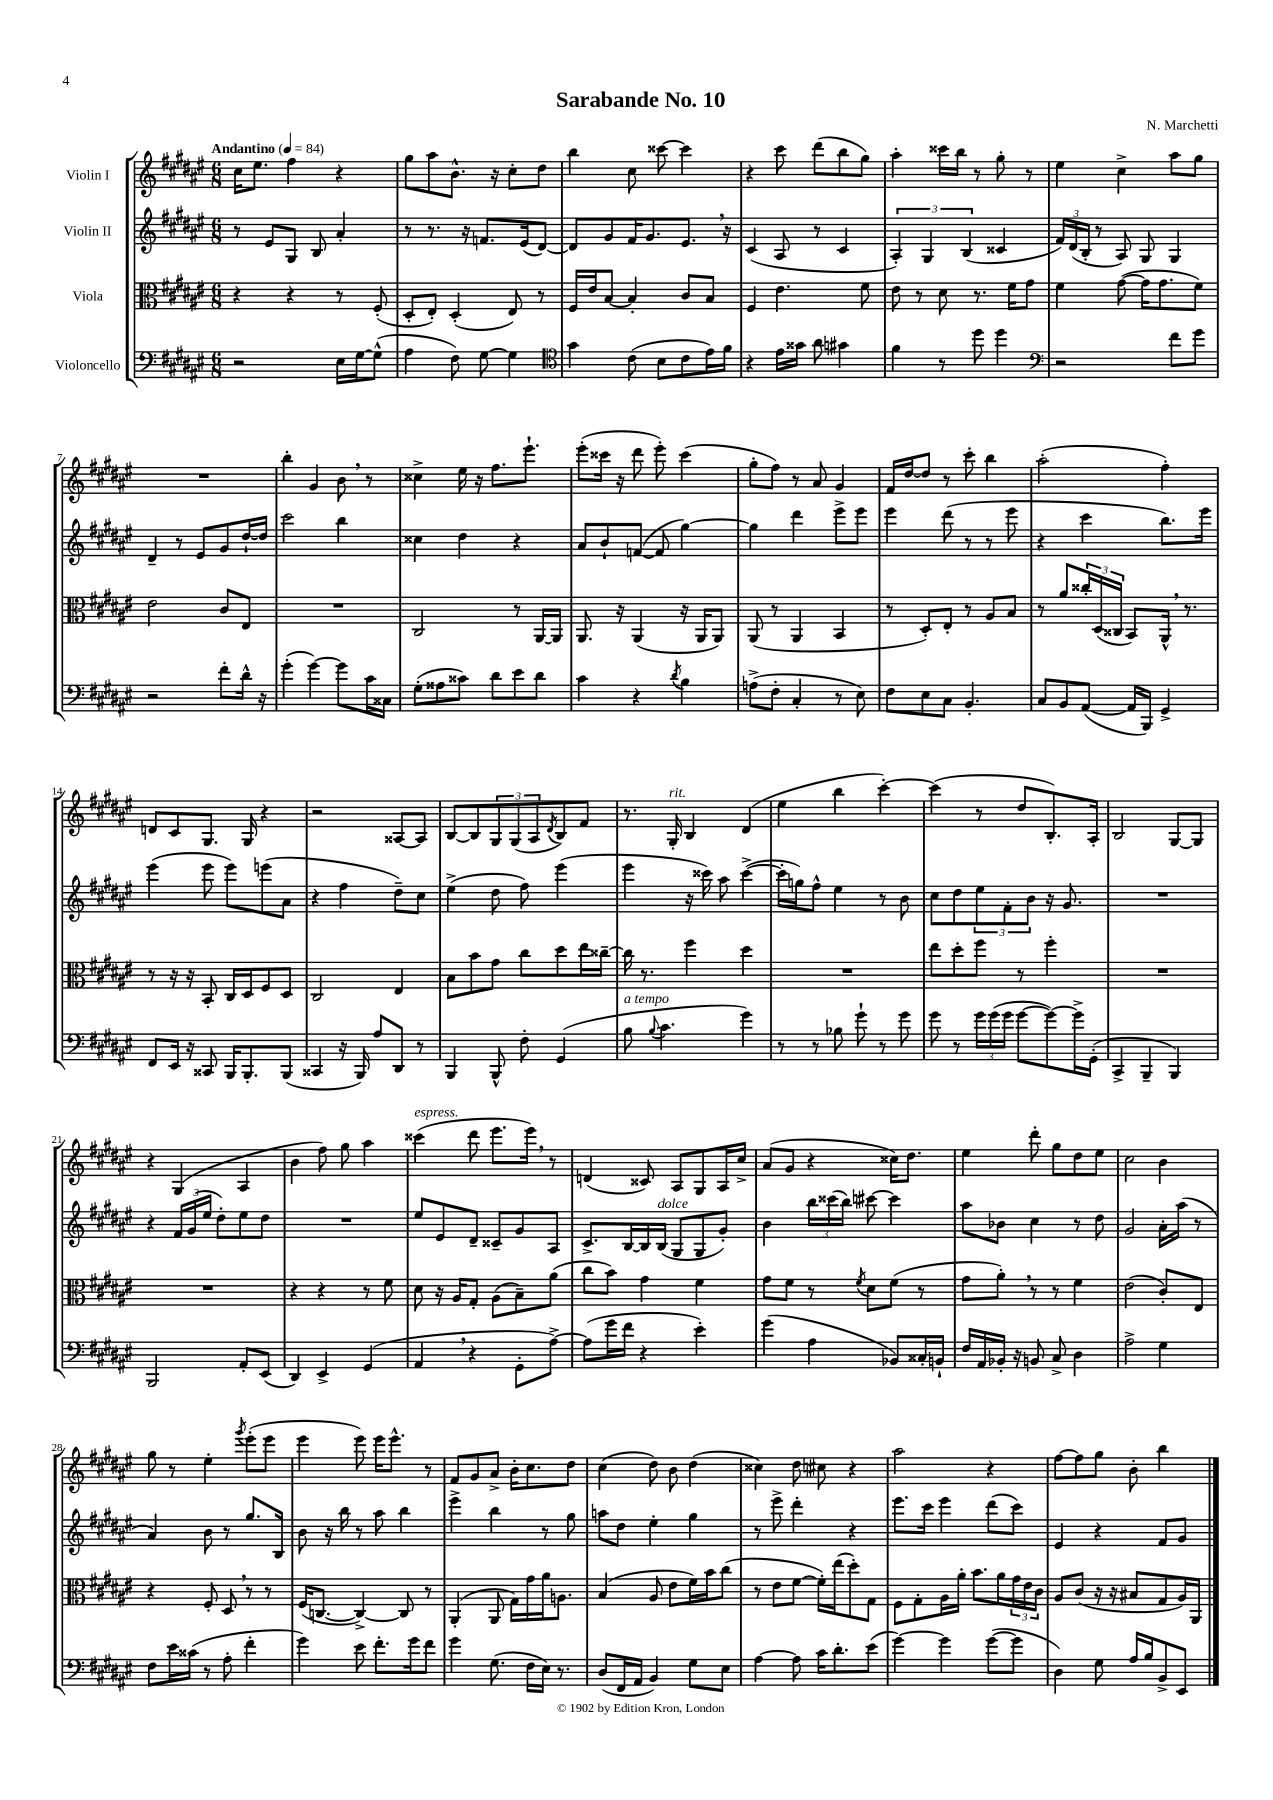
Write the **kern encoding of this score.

**kern	**kern	**kern	**kern
*part4	*part3	*part2	*part1
*staff4	*staff3	*staff2	*staff1
*I"Violoncello	*I"Viola	*I"Violin II	*I"Violin I
*clefF4	*clefC3	*clefG2	*clefG2
*k[f#c#g#d#a#e#]	*k[f#c#g#d#a#e#]	*k[f#c#g#d#a#e#]	*k[f#c#g#d#a#e#]
*M6/8	*M6/8	*M6/8	*M6/8
*MM84	*MM84	*MM84	*MM84
=1	=1	=1	=1
!	!	!	!LO:TX:a:B:t=Andantino
2r	4r	8r	16cc#\KL
.	.	.	8.ee#\J
.	.	8e#/L	.
.	4r	8G#/J	4ff#\
.	.	8B/	.
16E#\LL	8r	4a#'/	4r
[16G#\J	.	.	.
(8G#^^\J]	(8F#'/	.	.
=2	=2	=2	=2
4A#\	8D#'/L	8r	8gg#\L
.	8E#'/J)	8.r	8aa#\
8F#\)	(4D#'/	.	8.b^^\J
.	.	16r	.
[8G#\	.	8.fn/L	.
.	.	.	16r
4G#\]	8E#/)	.	8cc#'\L
.	.	(16e#/k	.
.	8r	[8d#/J)	8dd#\J
=3	=3	=3	=3
*clefC4	*	*	*
4g#\	16F#/LL	8d#/L]	4bb\
.	16e#/J	.	.
.	[8B/J	8g#/	.
(8c#\	4B'/]	16f#/K	8cc#\
.	.	8.g#/	.
8B\L	.	.	[8ccc##X\
8c#\	8c#/L	8.e#,/J	4ccc##\]
16e#\L)	8B/J	.	.
16f#\JJ	.	16r	.
=4	=4	=4	=4
4r	4F#/	(4c#/	4r
16e#\LL	4.e#\	8A#/	8ccc#\
16g##X\JJ	.	.	.
8a#\	.	8r	(8ddd#\L
4g#X\	.	4c#/	8bb\
.	8f#\	.	8gg#\J)
=5	=5	=5	=5
4f#\	8e#\	6A#'/)	4aa#'\
.	8r	.	.
.	.	6G#/	.
8r	8d#\	.	16ccc##X\LL
.	.	.	16bb\JJ
.	.	(6B/	.
8dd#\	8.r	.	8r
4dd#\	.	4c##X/	8gg#'\
.	16f#\KL	.	.
.	8g#\J	.	8r
=6	=6	=6	=6
*clefF4	*	*	*
2r	4f#\	24f#/LL)	4ee#\
.	.	(24d#/	.
.	.	24B'/JJ	.
.	.	8r	.
.	([8g#\	8A#/)	4cc#^\
.	16g#\KL]	8G#/	.
.	8.g#\	.	.
8f#\L	.	4G#/	8aa#\L
8g#\J	8f#\J)	.	8gg#\J
!!LO:LB:g=z
=7	=7	=7	=7
2r	2e#\	4d#~/	2.r
.	.	8r	.
.	.	8e#/L	.
8f#'\L	8c#/L	8g#/	.
16d#^^\Jk	8E#/J	[16dd#`/L	.
16r	.	16dd#/JJ]	.
=8	=8	=8	=8
(4g#'\	2.r	2ccc#\	4bb'\
[4g#\)	.	.	4g#/
8g#\L]	.	4bb\	8b,\
16c#\L	.	.	8r
16C##X\JJ	.	.	.
=9	=9	=9	=9
(8G#'\L	2C#/	4cc##X\	4cc##X^\
8A##X\	.	.	.
8c##X\J)	.	4dd#\	16ee#\
.	.	.	16r
8d#\L	.	.	8.ff#\L
8e#\	8r	4r	.
.	.	.	8.eee#`\J
8d#\J	[16AA#/LL	.	.
.	16AA#/JJ]	.	.
=10	=10	=10	=10
4c#\	8.AA#/	8a#/L	(8eee#'\L
.	.	8b`/	16ccc##X\Jk
.	16r	.	16r
4r	(4AA#/	([8fn/J	8ddd#\
.	.	8f/]	8eee#'\)
8qd#/	.	.	.
4B\	16r	[4gg#\)	(4ccc##\
.	16AA#/KL	.	.
.	8AA#/J)	.	.
=11	=11	=11	=11
(8An^\L	(8AA#/	4gg#\]	8gg#'\L
8F#'\J	8r	.	8ff#\J)
4C#'/	4AA#/	4ddd#\	8r
.	.	.	8a#/
8r	4BB/	8eee#^\L	4g#/
8E#\)	.	8eee#\J	.
=12	=12	=12	=12
8F#\L	8r	4eee#\	16f#/LL
.	.	.	[16dd#/J
8E#\	8D#'/L)	.	8dd#/J]
8C#\J	8E#'/J	(8ddd#\	8r
4.BB'/	8r	8r	8ccc#'\
.	8A#/L	8r	4bb\
.	8B/J	8eee#\	.
=13	=13	=13	=13
8C#/L	8r	4r	(2aa#'\
8BB/	8a#/L	.	.
([8AA#/J	24cc##X'/L	4ccc#\	.
.	(24D#/	.	.
.	24C##X/JJ	.	.
16AA#/LL]	8BB/L)	.	.
16BBB/JJ)	.	.	.
4GG#^/	16AA#^^,/Jk	8.bb\L)	4ff#'\)
.	8.r	.	.
.	.	16eee#\Jk	.
!!LO:LB:g=z
=14	=14	=14	=14
8FF#/L	8r	(4eee#\	8dn/L
16EE#/Jk	16r	.	8c#/
16r	16r	.	.
8CC##X/	8BB'/	8eee#\	8.G#/J
16BBB/KL	16C#/LL	8eee#\L)	.
8.BBB'/	16D#/J	.	16G#/
.	8F#/	(8eeen\	4r
(8BBB/J	8D#/J	8a#\J	.
=15	=15	=15	=15
4CC##X/	2C#/	4r	2r
16r	.	4ff#\	.
16BBB/)	.	.	.
8A#/L	.	.	.
8DD#/J	4E#/	8dd#~\L)	[8A##X/L
8r	.	8cc#\J	8A##/J]
=16	=16	=16	=16
4BBB/	8B\L	(4ee#^\	[8B/L
.	8b\	.	8B/]
8BBB^^/	8g#\J	8dd#\	12G#/
.	.	.	(12G#/
8F#'\	8cc#\L	8ff#\)	.
.	.	.	12A#/
.	.	.	8qd#/
(4GG#/	8dd#\	(4eee#\	8B/)
.	16ee#\L	.	8f#/J
.	[16cc##X~\JJ	.	.
=17	=17	=17	=17
!LO:TX:a:i:t=a tempo	!	!	!
8B\	16cc##\]	4eee#\	8.r
.	8.r	.	.
8qqB/	.	.	.
4.c#\	.	.	.
!	!	!	!LO:TX:a:i:t=rit.
.	.	.	16G#'/
.	4ff#\	16r	4B/
.	.	16ccc##X\)	.
.	.	8aa#\	.
4g#\)	4dd#\	([4ccc##^\	(4d#/
=18	=18	=18	=18
8r	2.r	16ccc##'\LL]	4ee#\
.	.	16ggn\J)	.
8r	.	8ff#^^\J	.
8B-X\	.	4ee#\	4bb\
8g#`\	.	.	.
8r	.	8r	[4ccc#'\)
8g#\	.	8b\	.
=19	=19	=19	=19
8g#\	8ee#\L	8cc#\L	(4ccc#\]
8r	8dd#'\	8dd#\	.
24g#\LL	8ff#\J	12ee#\	8r
(24g#\	.	.	.
24g#\JJ	.	12f#'\	.
[8g#\L	8r	.	8dd#/L
.	.	12b\J	.
8g#\_)	4ff#'\	16r	8.B'/)
.	.	8.g#/	.
16g#^\L]	.	.	.
(16GG#'\JJ	.	.	16A#'/Jk
=20	=20	=20	=20
4CC#^/	2.r	2.r	2B/
4BBB~/	.	.	.
4BBB/)	.	.	[8G#/L
.	.	.	8G#/J]
!!LO:LB:g=z
=21	=21	=21	=21
2BBB/	2.r	4r	4r
.	.	24f#/LL	(4G#/
.	.	(24g#/	.
.	.	24ee#/JJ	.
.	.	8dd#'\L)	.
8AA#'/L	.	8ee#\	4A#/
(8EE#/J	.	8dd#\J	.
=22	=22	=22	=22
4DD#/)	4r	2.r	4b\
4EE#^/	4r	.	8ff#\)
.	.	.	8gg#\
(4GG#/	8r	.	4aa#\
.	8f#\	.	.
=23	=23	=23	=23
!	!	!	!LO:TX:a:i:t=espress.
4AA#,/	8d#\	8ee#/L	(4ccc##X\
.	16r	8e#/	.
.	16A#/KL	.	.
4r	8G#'/J	8d#~/J	8ddd#\
.	(8A#\L	8c##X~/L	8.eee#\L
8GG#'\L	8B~\)	8g#/	.
.	.	.	16eee#,\Jk)
[8A#^\J)	(8a#\J	8A#/J	8r
=24	=24	=24	=24
(8A#\L]	8cc#\L	8.c#^/L	(4dn/
16g#\L	8b\J)	.	.
16f#\JJ	.	[16B/L	.
4r	4g#\	16B/]	8c##X/)
!	!	!LO:TX:a:i:t=dolce	!
.	.	(16B/JJ	.
.	.	8G#/L	8A#/L
4e#'\)	4f#\	8G#/	8G#/
.	.	8g#'/J)	16A#/L
.	.	.	16cc#^/JJ
=25	=25	=25	=25
(4g#\	8g#\L	4b\	(8a#/L
.	8f#\J	.	8g#/J
4A#\	8r	24bb\LL	4r
.	.	(24ccc##X\	.
.	.	24bb\JJ)	.
.	8qf#/	.	.
.	8d#\L	[8ccc#X\	.
8BB-X/L)	(8f#\J	4ccc#\]	16cc##X\KL)
.	.	.	8.dd#\J
16C##X'/L	8r	.	.
16BBn`/JJ	.	.	.
=26	=26	=26	=26
16F#/LL	8g#\L	8aa#\L	4ee#\
16AA#/	.	.	.
16BB-X'/JJ	8a#',\J)	8b-X\J	.
16r	.	.	.
8BBn/	8r	4cc#\	8ddd#'\
8C#^/	8r	.	8gg#\L
4D#\	4f#\	8r	8dd#\
.	.	8dd#\	8ee#\J
=27	=27	=27	=27
2A#^\	(2e#\	2g#/	2cc#\
4G#\	8c#'/L)	16a#'\LL	4b\
.	.	(16aa#\JJ	.
.	8E#/J	8r	.
!!LO:LB:g=z
=28	=28	=28	=28
8F#\L	4r	4a#/)	8gg#\
16e#\L	.	.	8r
(16c##X\JJ	.	.	.
8r	8F#'/	8b\	4ee#'\
8A#'\	8D#,/	8r	.
.	.	.	8qggg#/
4f#'\	8r	8.gg#/L	(8eee#'\L
.	8r	.	8eee#\J
.	.	16B/Jk	.
=29	=29	=29	=29
4g#\)	(16F#/KL	8b\	4eee#\
.	[8.Cn/J	.	.
.	.	16r	.
.	.	16bb\	.
8e#\	4C^/_)	8r	8eee#\)
8.f#'\L	.	8aa#\	16eee#\KL
.	.	.	8.eee#^^\J
.	8C/]	4bb\	.
16g#\k	.	.	.
8f#\J	8r	.	8r
=30	=30	=30	=30
4g#\	(4AA#'/	4eee#^\	8f#/L
.	.	.	8g#/
(8.G#\	8AA#/	4bb\	8a#^/J
.	16G#\LL)	.	16b'\KL
16F#\LL	16g#\	.	8.cc#\
16E#\JJ)	16a#\J	8r	.
8.r	8.An\J	.	.
.	.	8gg#\	8dd#\J
=31	=31	=31	=31
(8D#/L	(4B/	8aan\L	(4cc#\
16FF#/L	.	8dd#\J	.
16AA#/JJ	.	.	.
4BB/)	8A#/	4ee#'\	8dd#\)
.	8e#\L	.	8b\
8G#\L	16f#\L)	4gg#\	(4dd#\
.	16b\J	.	.
8E#\J	(8cc#\J	.	.
=32	=32	=32	=32
[4A#\	8r	8r	4cc##X\)
.	8e#\L	8eee#^\	.
8A#\]	[8f#\J	4ddd#'\	8dd#\
16c#\KL	16f#'\LL])	.	8cc#X\
8.d#'\	(16ee#\J	.	.
.	8dd#'\)	4r	4r
(8e#\J	8G#\J	.	.
=33	=33	=33	=33
[4g#\)	8F#\L	8.eee#\L	2aa#\
.	8G#'\	.	.
.	.	16ccc#\Jk	.
4g#\]	16A#\L	4eee#\	.
.	16a#'\JJ	.	.
.	8.b\L	.	.
([8g#\L	.	(8ddd#\L	4r
.	16a#\L	.	.
8g#\J]	24g#\	8ccc#\J)	.
.	24e#\	.	.
.	24c#\JJ	.	.
=34	=34	=34	=34
4D#\)	8A#/L	4e#/	[8ff#\L
.	(8c#/J	.	8ff#\]
8G#\	16r	4r	8gg#\J
.	16r	.	.
16A#/LL	8B#X/L	.	8b'\
16B/J	.	.	.
8BB^/	8G#/	8f#/L	4bb\
8EE#/J	16A#/L)	8g#/J	.
.	16AA#/JJ	.	.
==	==	==	==
*-	*-	*-	*-
